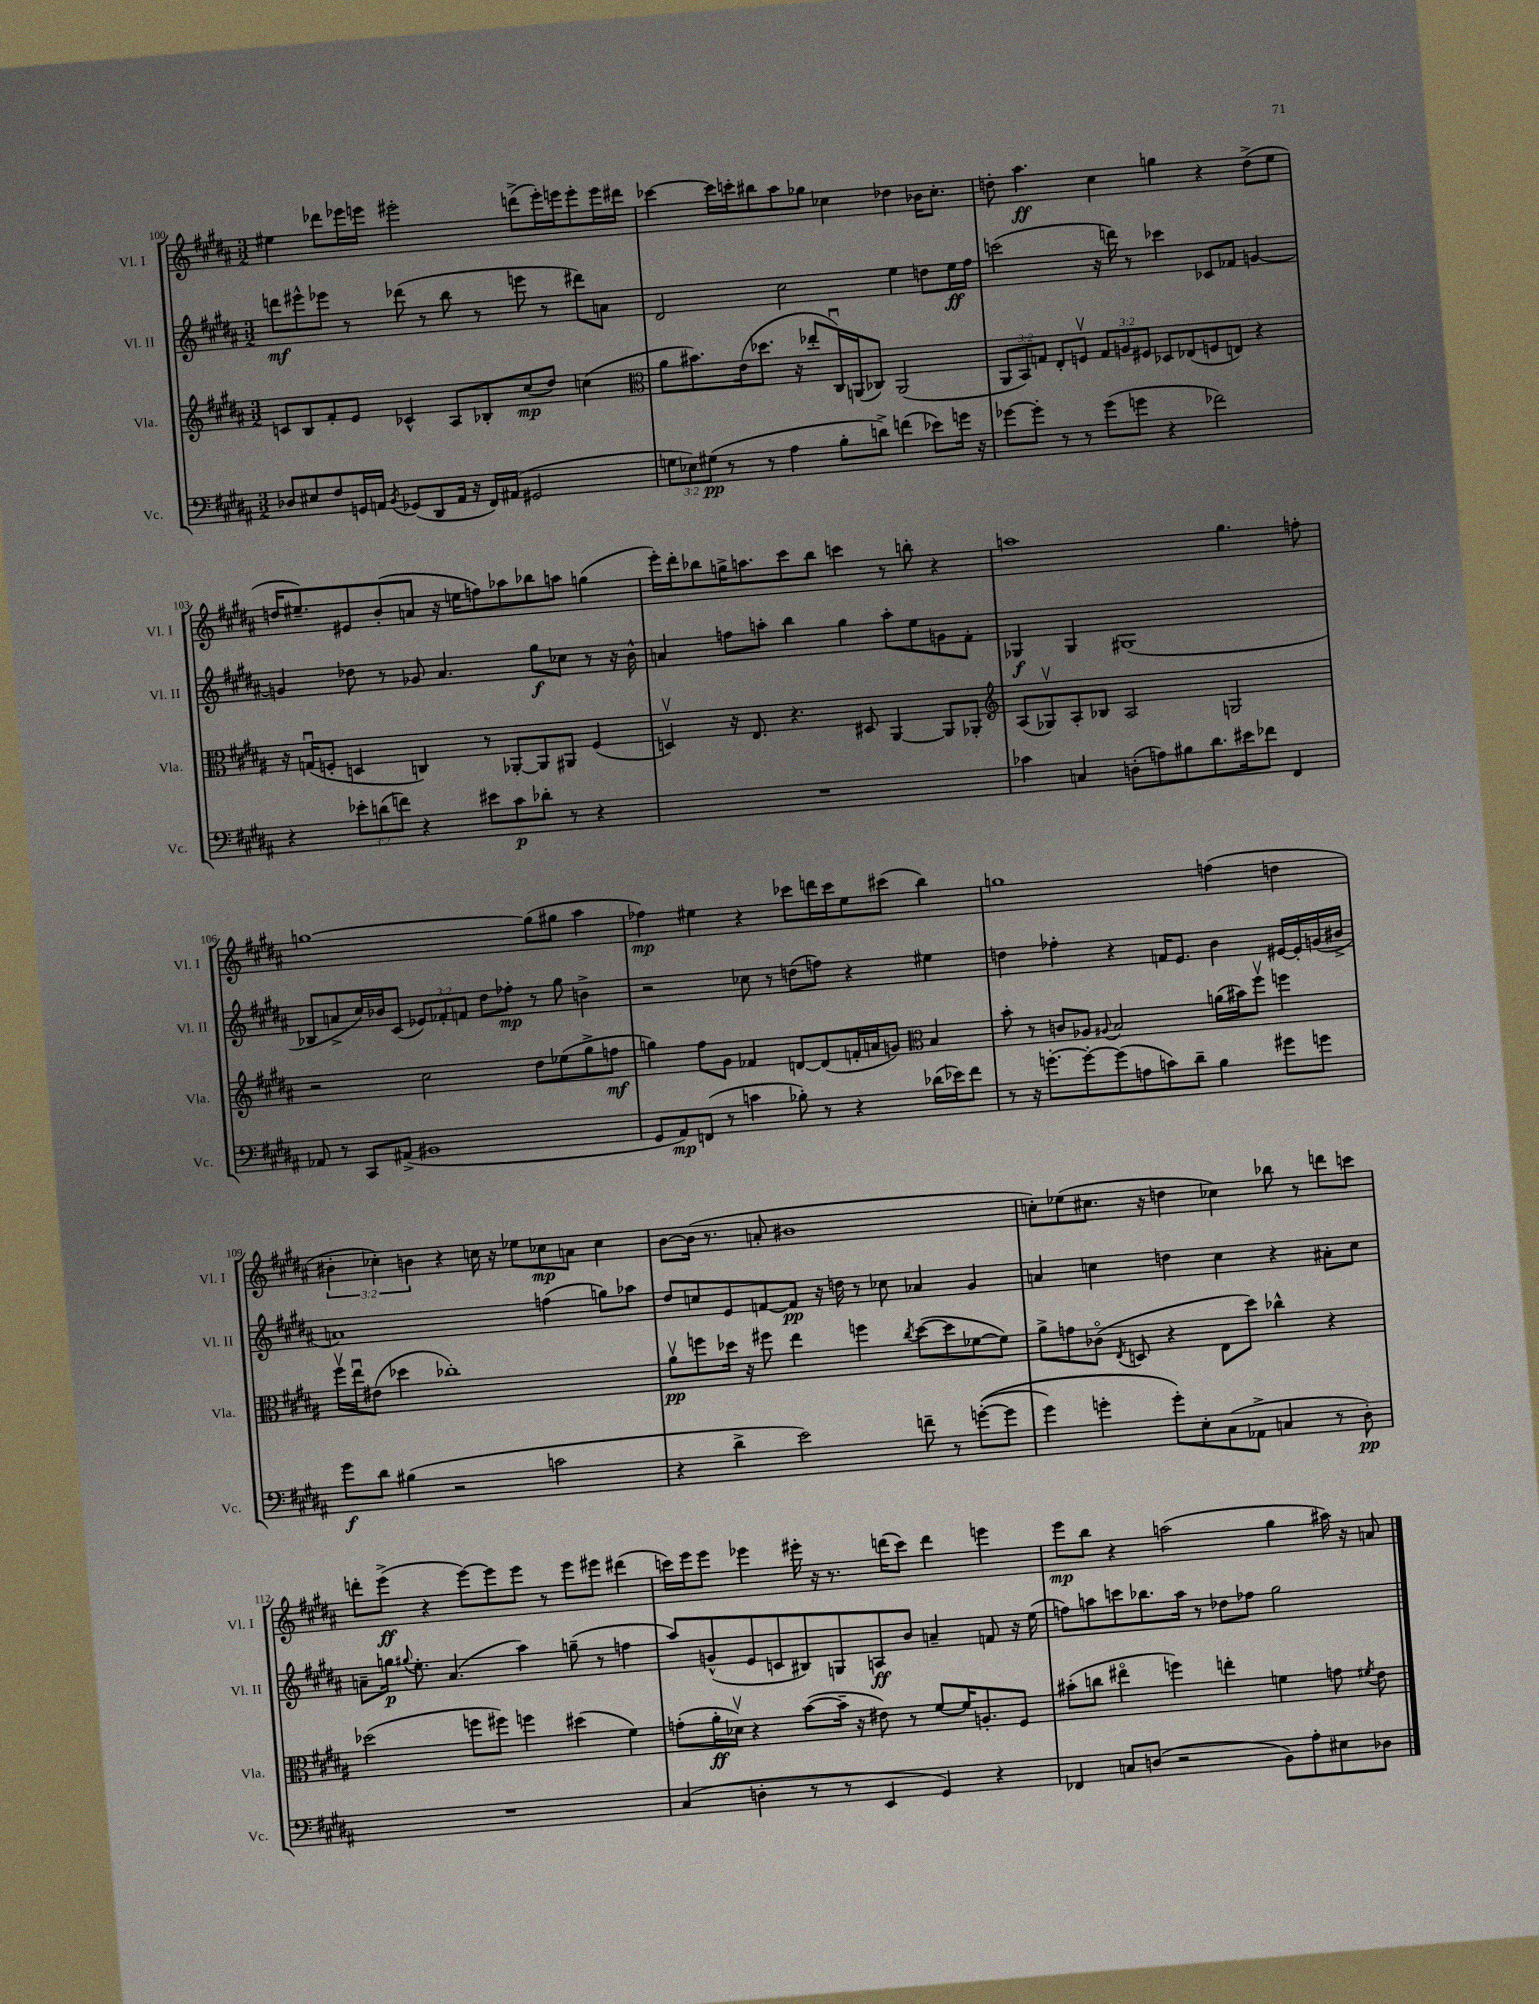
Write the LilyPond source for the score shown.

<<
\new StaffGroup <<
\new Staff = "s0" \with { instrumentName = "Vl. I" shortInstrumentName = "Vl. I" } {
    \clef treble \key b \major \numericTimeSignature \time 3/2 \override Staff.TupletNumber.text = #tuplet-number::calc-fraction-text
    \autoBeamOff eis''4 des'''8[ ees'''16 e'''16] eis'''2-. d'''8[->( eis'''16-.) e'''16 e'''8-. e'''16 dis'''16] |
    ces'''4~ ces'''16[ c'''16-. bis''8 ais''8 ges''8] ces''4 des''4 bes'16[ ces''8.]-. |
    d''8-. ais''4.\ff cis''4 g''4 r4 d''8[->( e''8] |
    d''16[ eis''8.--) eis'8 b'8-.( a'8] r16 e''16[ f''8) aes''8 bes''8 a''8] g''4( |
    e'''16[-.) dis'''16-. bes''8 g''16-> a''8. cis'''8 bes''8] c'''4 r8 b''8-. r4 |
    a''1 gis''4. f''8-. |
    g''1~ g''8[( gis''8] ais''4 |
    fes''4\mp) eis''4 r4 ces'''8[ d'''16 ces'''16 eis''8 cis'''8]( b''4) |
    g''1 f''4( d''4 |
    \tuplet 3/2 { bis'4-. ces''4-.) b'4 } r4 c''16 r16 ees''8[ ces''8\mp a'8] ces''4 |
    b'8[~ b'16]( r8. a'8-. bis'1 |
    c''8[-.) ees''8( cis''8.] r16 d''4 ces''4) bes''8 r8 d'''8[ c'''8] |
    d'''8[-. e'''8]->\ff( r4 e'''8[~) e'''8 e'''8] r8 e'''8[ eis'''8] dis'''4( |
    c'''16[) e'''16 e'''8] ees'''4 eis'''16-. r16 r8. d'''16[( c'''8]) d'''4 e'''4 |
    e'''8[\mp b''8] r4 a''2( gis''4 ais''16) r16 a'8 \bar "|." |
}
\new Staff = "s1" \with { instrumentName = "Vl. II" shortInstrumentName = "Vl. II" } {
    \clef treble \key b \major \numericTimeSignature \time 3/2 \override Staff.TupletNumber.text = #tuplet-number::calc-fraction-text
    \autoBeamOff d'''8[\mf eis'''8-^ ees'''8] r8 des'''8( r8 b''8 r8 e'''8 r8 dis'''8[) a'8] |
    dis'2 cis''2 e''4 d''8[ e''16\ff fis''16] |
    c'''2( r16 d'''16) r8 ces'''4 ces'8[ fes'8] g'4~ |
    g'4 des''8 r8 ges'8 ais'4. gis''8[\f ces''8] r8 r16 b'16-^ |
    a'4 f''8[ a''8]-. b''4 gis''4 a''8[-. e''8 g'8 fis'8]-. |
    ges4\f ges4 gis1( |
    bes8[ a'8-> cis''16) bes'16 cis'8]( \tuplet 3/2 { ees'8[) fes'8-. f'8] } dis''8[ fes''8]-.\mp r8 gis''8 b'4-> |
    r2 ces''8 r8 d''8[( f''8]) r4 eis''4 |
    d''4 fes''4-. r4 f'16[ e'8.] b'4 eis'16[~ eis'16-. g'16( bis'16]-> |
    a'1) f''4( g''8[) aes''8] |
    dis''8[ c''8 e'8 f'8~ f'8]\pp r16 d''16 r8 ces''8 aes'4 gis'4 |
    a'4 c''4 d''4 c''4 r4 ais'8[-. c''8] |
    a'8[-- g''16]\p \appoggiatura { gis''8 } e''8.-. a'4.( ais''4) g''8--( r8 f''4 |
    ais''8[) g'8-^( e'8 c'8 bis8) g8 a8\ff b'8] a'4-- f'8 r16 e''16( |
    f''8[) a''8 c'''8 bes''8. a''16] r8 des''8[ fes''8] gis''2 \bar "|." |
}
\new Staff = "s2" \with { instrumentName = "Vla." shortInstrumentName = "Vla." } {
    \clef treble \key b \major \numericTimeSignature \time 3/2 \override Staff.TupletNumber.text = #tuplet-number::calc-fraction-text
    \autoBeamOff c'8[ b8 fis'8-. e'8] ces'4-^ ais8[ bes8-. cis''8\mp( dis''8]) c''4( |
    \clef alto ais'8[ bis'8.) e'16( des''8.] r16 ees''8[-. cis16\downbow) a,16( ces8]) a,2( |
    \tuplet 3/2 { ais,8[ b,8) g8] } e8[-. f8]\upbow \tuplet 3/2 { g8[ a8 fis8] } des8[ ees8( f8 e8]) r4 |
    r16 g16[\downbow( f8]-. d4 c4) r8 aes,8[~-. aes,8 ais,8] f4( |
    d4\upbow) r16 e8. r4. dis8 ais,4~ ais,8[ aes,8]-. |
    \clef treble ais8[( ges8\upbow) ais8-. bes8] ais2 g2 |
    r2 cis''2 dis''8[ ees''8( gis''8-> f''8]\mf |
    g''4) fis''8[ gis'8] fes'4 d'8[~ d'8( f'16-. a'16 g'8]) \clef alto b4 |
    b'8-. r8 c'8[ aes8] \appoggiatura { ais8 } b2 a'16[( bis'16) fis''8]\upbow f''4 |
    fis''16[\upbow e''16\downbow eis'8]( des''4 ces''1-.) |
    ais'8[\upbow\pp f''8 des''16] r16 fis''8 e''4 f''4 \acciaccatura { cis''8 } des''8[~( des''8 fes'8~ fes'8]) |
    ais'8[-> g'8 ces'8]\flageolet( \acciaccatura { e8 } d8 r4 e8[ dis''8]) ces''4-^ r4 |
    des''2( f''8[ fis''8]) f''4 dis''4( fis'4) |
    g'8[-.( ais'16-.\ff des'16]\upbow) r4 b'8[~( b'16]-- r16 eis'8) r8 fis'8[~ fis'16 a8.-. fis8] |
    bis'8[-.( c''8] eis''4\flageolet f''4) e''4-. f'4 g'8 \acciaccatura { fis'8 } e'8 \bar "|." |
}
\new Staff = "s3" \with { instrumentName = "Vc." shortInstrumentName = "Vc." } {
    \clef bass \key b \major \numericTimeSignature \time 3/2 \override Staff.TupletNumber.text = #tuplet-number::calc-fraction-text
    \autoBeamOff des8[ eis8 fis8 g,16 a,16] \acciaccatura { b,8 } ges,8[( dis,8 a,16] r16 fis,16[) ais,16]( gis,2 |
    \tuplet 3/2 { g8[ ees8) gis8]\pp( } r8 r8 ais4 b8[-. d'8]->) f'4( ees'8[) g'16] r16 |
    ges'8[~ ges'8]-. r8 r8 ges'8[( g'8] r4 fes'2) |
    r4 \tuplet 3/2 { ees'8[-. d'8( f'8]) } r4 eis'8[ cis'8\p des'8]-. r8 r4 |
    R1. |
    ces'4 c4 d8[-.( a8) bis8 dis'8. eis'16 fes'8] fis,4 |
    aes,8 r8 cis,8[ ais,8]->( bis,1 |
    gis,8[ ais,8\mp) f,8]( r8 c'4 bes8-.) r8 r4 des'16[( ees'16) fis'8] |
    r8 r16 g'8.[~-. g'8~-. g'8( a8 c'8) dis'8]-- b4 gis'8[ g'8] |
    gis'8[\f dis'8] bis4( r2 c'2 |
    r4 dis'4-> e'2) f'8-- r8 g'8[~-.(\( g'8] |
    gis'4) g'4-. g'8[-.\) e8-. cis8( aes,8]-> c4 r8 dis8-.\pp) |
    R1. |
    cis4( d4-. r8 r8 e,4 gis,4) r4 |
    fes,4 c8[ d8]( r2 b,8[) ais8-. eis8 des8] \bar "|." |
}
>>
>>
\layout { \context { \Score currentBarNumber = #100 } }
